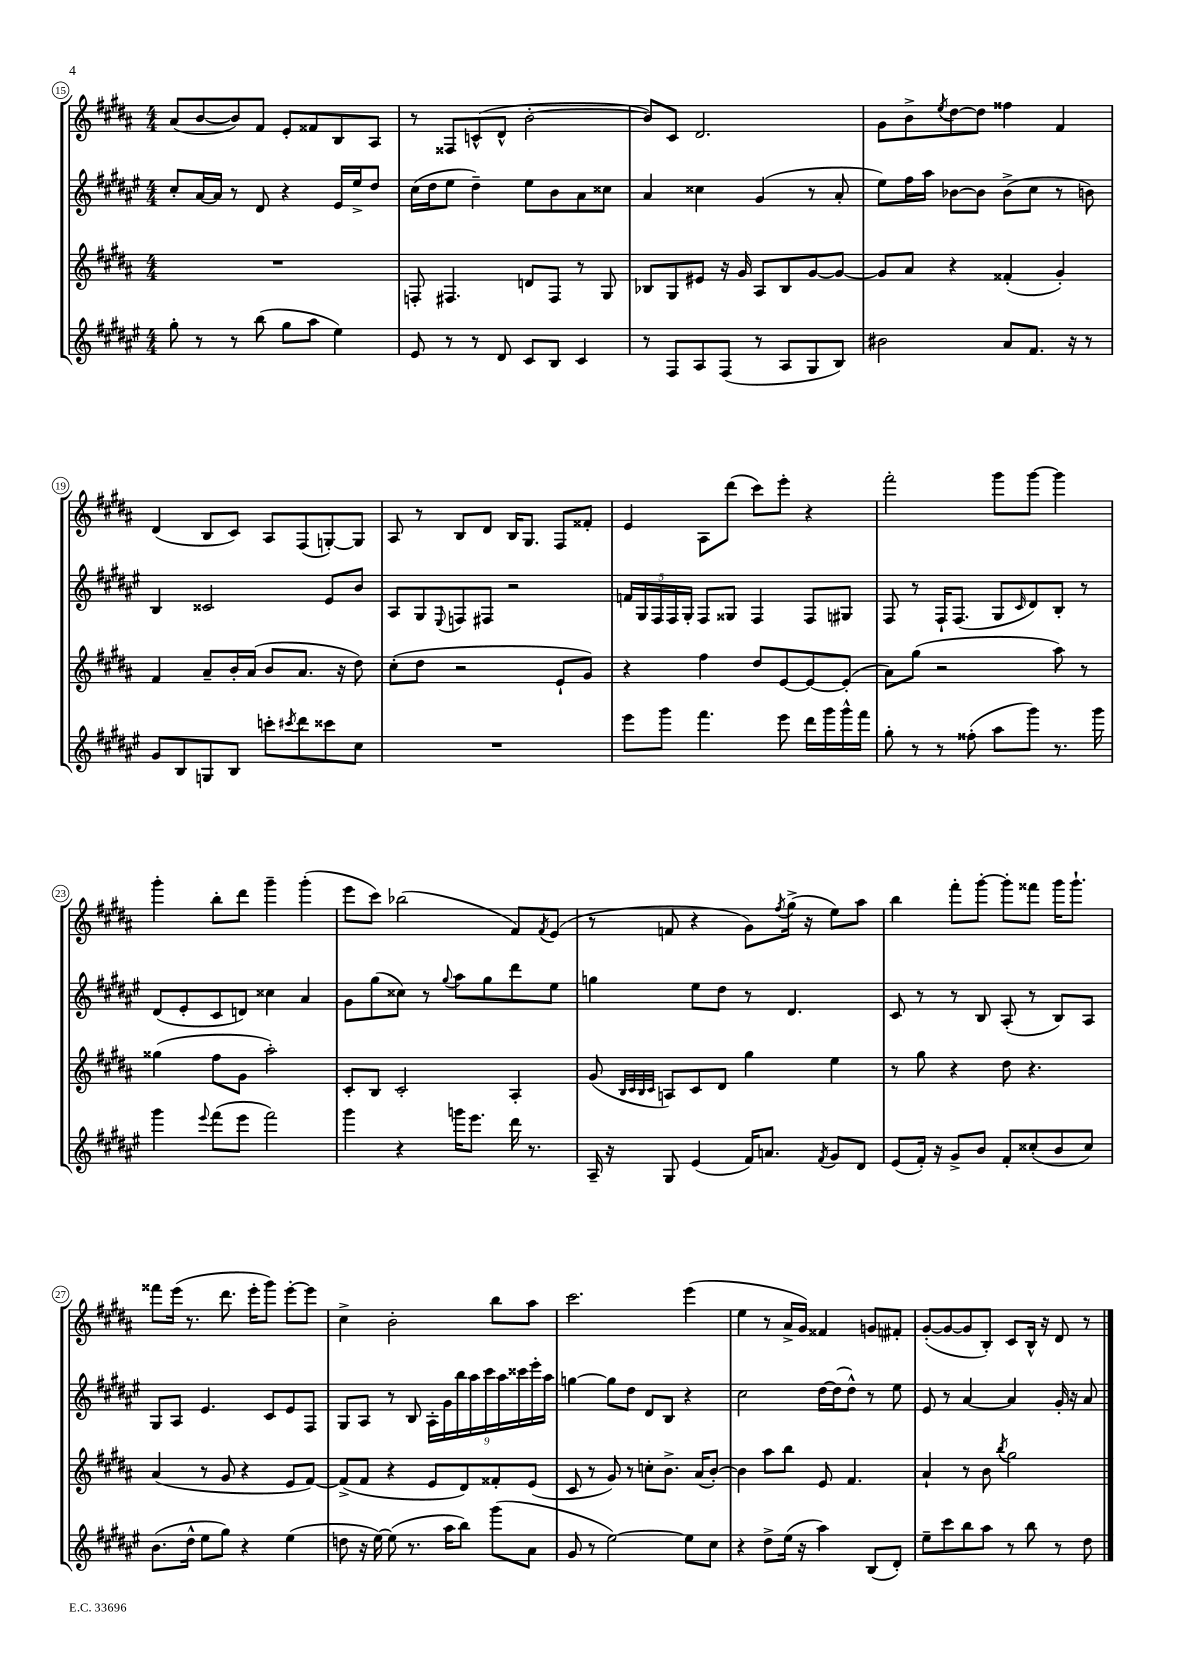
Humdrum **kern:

**kern	**kern	**kern	**kern
*staff4	*staff3	*staff2	*staff1
*clefG2	*clefG2	*clefG2	*clefG2
*k[f#c#g#d#a#e#]	*k[f#c#g#d#a#]	*k[f#c#g#d#a#e#]	*k[f#c#g#d#a#]
*M4/4	*M4/4	*M4/4	*M4/4
8gg#'	1r	8cc#'	(8a#
8r	.	[16a#	[8b
.	.	16a#]	.
8r	.	8r	8b])
(8bb	.	8d#	8f#
8gg#	.	4r	8e'
8aa#	.	.	8f##
4ee#)	.	16e#	8B
.	.	16ee#^	.
.	.	8dd#	8A#
=	=	=	=
8e#	8F'	(16cc#	8r
.	.	16dd#	.
8r	4.F#	8ee#	8F##
8r	.	4dd#~)	(8c^^
8d#	.	.	8d#^^
8c#	8d	8ee#	[2b'
8B	8F#	8b	.
4c#	8r	8a#	.
.	8G#	8cc##	.
=	=	=	=
8r	8B-	4a#	8b])
8F#	8G#	.	8c#
8A#	8e#	4cc##	2.d#
(8F#	16r	.	.
.	16g#	.	.
8r	8A#	(4g#	.
8A#	8B-	.	.
8G#	[8g#	8r	.
8B)	8g#_	8a#'	.
=	=	=	=
2b#	8g#]	8ee#)	8g#
.	8a#	16ff#	8b^
.	.	16aa#	.
.	.	.	8qee
.	4r	[8b-	[8dd#
.	.	8b-]	8dd#]
8a#	(4f##'	(8b-^	4ff##
8.f#	.	8cc#	.
.	4g#')	8r	4f#
16r	.	.	.
8r	.	8b)	.
=	=	=	=
8g#	4f#	4B	(4d#
8B	.	.	.
8G	8a#~	2c##	8B
8B	16b'	.	8c#)
.	(16a#	.	.
8ccc'	8b	.	8A#
8qccc#	.	.	.
8ddd#	8.a#	.	(8F#
8ccc##	.	8e#	[8G')
.	16r	.	.
8cc#	8dd#)	8b	8G]
=	=	=	=
1r	(8cc#'	8A#	8A#
.	8dd#	8G#	8r
.	.	8qqE#	.
.	2r	8F	8B
.	.	8F#	8d#
.	.	2r	16B
.	.	.	8.G#
.	8e`	.	8F#
.	8g#)	.	8f##'
=	=	=	=
8eee#	4r	20f	4e
.	.	20G#	.
.	.	20F#	.
8ggg#	.	.	.
.	.	20F#	.
.	.	20G#'	.
4.fff#	4ff#	8F#	8A#
.	.	8G##	(8ddd#
.	8dd#	4F#	8ccc#)
8eee#	[8e	.	8eee'
16ddd#	8e_	8F#	4r
16ggg#	.	.	.
16ggg#^^	(8e']	8G#	.
16fff#	.	.	.
=	=	=	=
8gg#'	8a#)	8F#	2fff#'
8r	(8gg#	8r	.
8r	2r	16F#`	.
.	.	(8.F#	.
(8ff##'	.	.	.
8aa#	.	8G#	8ggg#
.	.	16qqc#	.
8ggg#)	.	8d#)	[8ggg#
8.r	8aa#)	8B'	4ggg#]
.	8r	8r	.
16ggg#	.	.	.
=	=	=	=
4ggg#	(4gg##	(8d#	4ggg#'
.	.	8e#'	.
8qqeee#	.	.	.
(8fff#	8ff#	8c#	8bb'
8eee#	8g#	8d)	8ddd#
2fff#)	2aa#')	4cc##	4ggg#~
.	.	4a#	(4ggg#'
=	=	=	=
4ggg#	8c#'	8g#	8eee
.	8B	(8gg#	8ccc#)
4r	2c#'	8cc##)	(2bb-
.	.	8r	.
.	.	8qqgg#	.
16ggg	.	8aa#	.
8.eee#	.	.	.
.	.	8gg#	.
16ddd#	4A#'	8ddd#	8f#)
8.r	.	.	.
.	.	.	8qf#
.	.	8ee#	(8e
=	=	=	=
16A#~	(8g#	4gg	8r
16r	.	.	.
.	32qqB	.	.
.	32qqc#	.	.
.	32qqB	.	.
.	32qqc#	.	.
8G#	8A)	.	8f
(4e#	8c#	8ee#	4r
.	8d#	8dd#	.
16f#)	4gg#	8r	8g#)
8.a	.	.	.
.	.	.	8qff#
.	.	4.d#	(16gg#^
.	.	.	16r
8qf#	.	.	.
8g#	4ee	.	8ee)
8d#	.	.	8aa#
=	=	=	=
(8e#	8r	8c#	4bb
16f#')	8gg#	8r	.
16r	.	.	.
8g#^	4r	8r	8fff#'
8b	.	8B	[8ggg#'
8f#'	8dd#	(8A#'	8ggg#']
(8cc##'	4.r	8r	8fff##
8b	.	8B)	16ggg#
.	.	.	8.ggg#`
8cc##)	.	8A#	.
=	=	=	=
(8.b	(4a#	8G#	8fff##
.	.	8A#	(16eee
16dd#^^	.	.	8.r
8ee#	8r	4.e#	.
8gg#)	8g#	.	8.ddd#
4r	4r	.	.
.	.	.	16eee'
.	.	8c#	8ggg#)
(4ee#	8e	8e#	[8eee'
.	[8f#)	8F#	8eee]
=	=	=	=
8dd	(8f#^]	8G#	4cc#^
16r	8f#	8A#	.
[16ee#)	.	.	.
(8ee#]	4r	8r	2b'
8.r	.	8B	.
.	8e	18A#'	.
.	.	18g#	.
16aa#	.	.	.
.	.	18bb	.
8bb)	8d#)	.	.
.	.	18aa#	.
.	.	18ccc#	.
(8ggg#	8f##'	.	8bb
.	.	18aa#	.
.	.	18ccc##	.
8a#	(8e	.	8aa#
.	.	18eee#'	.
.	.	18aa#	.
=	=	=	=
8g#	8c#	[4gg	2.ccc#
8r	8r	.	.
[2ee#)	8g#)	8gg]	.
.	8r	8dd#	.
.	8cc'	8d#	.
.	8.b^	8B	.
8ee#]	.	4r	(4eee
.	(16a#	.	.
8cc#	[8b')	.	.
=	=	=	=
4r	4b]	2cc#	4ee
8dd#^	8aa#	.	8r
(16ee#	8bb	.	16a#^
16r	.	.	16g#)
4aa#)	8e	[16dd#	4f##
.	.	(16dd#]	.
.	4.f#	8dd#^^)	.
(8B	.	8r	8g
8d#')	.	8ee#	8f#'
=	=	=	=
8ee#~	4a#`	8e#	([8g#'
8ccc#	.	8r	8g#_
8bb	8r	[4a#	8g#]
8aa#	8b	.	8B')
.	8qbb	.	.
8r	2gg#	4a#]	8c#
8bb	.	.	16B^^
.	.	.	16r
8r	.	16g#'	8d#
.	.	16r	.
8dd#	.	8a#	8r
==	==	==	==
*-	*-	*-	*-
